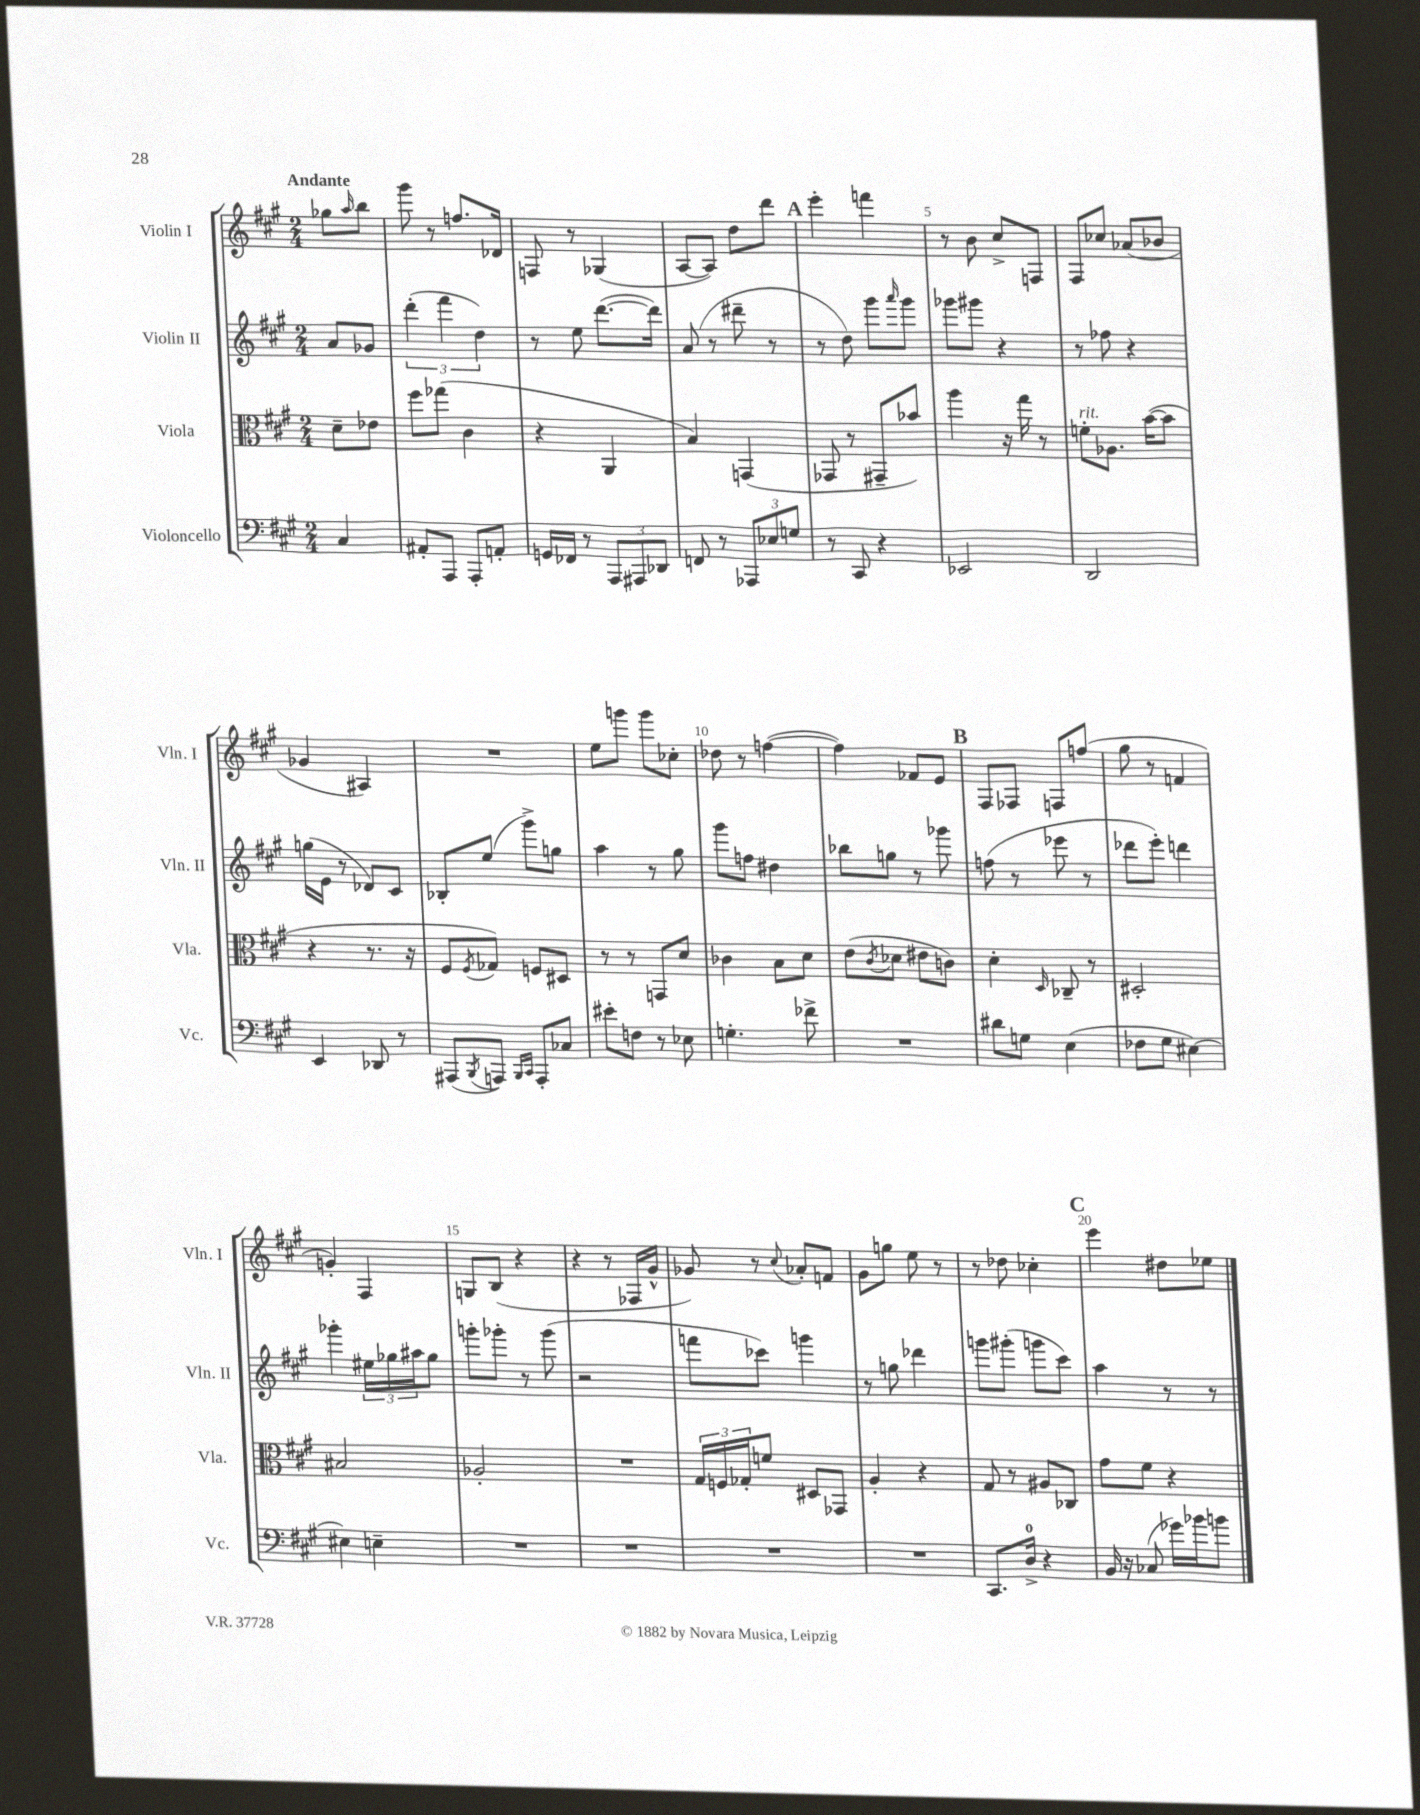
<<
\new StaffGroup <<
\new Staff = "s0" \with { instrumentName = "Violin I" shortInstrumentName = "Vln. I" } {
    \clef treble \key a \major \numericTimeSignature \time 2/4 \partial 4 \tempo "Andante"
    ges''8 \grace { a''16 } b''8 |
    gis'''8 r8 f''8. des'16 |
    f8 r8 ges4( |
    a8~ a8) d''8 d'''8 |
    \mark \markup { \bold "A" } e'''4-. f'''4 |
    r8 b'8 cis''8-> f8 |
    fis8 ces''8 aes'8( bes'8 |
    ges'4 ais4) |
    R2 |
    e''8 g'''8 g'''8 ces''8-. |
    des''8 r8 f''4~( |
    f''4) fes'8 e'8 |
    \mark \markup { \bold "B" } fis8 fes8 f8 f''8( |
    gis''8 r8 f'4 |
    g'4-.) fis4 |
    g8 b8( r4 |
    r4 r8 fes16 gis'16-^ |
    ges'8) r8 \appoggiatura { cis''8 } aes'8-. f'8 |
    gis'8 g''8 e''8 r8 |
    r8 des''8 ces''4-. |
    \mark \markup { \bold "C" } e'''4 dis''8 ees''8 \bar "|." |
}
\new Staff = "s1" \with { instrumentName = "Violin II" shortInstrumentName = "Vln. II" } {
    \clef treble \key a \major \numericTimeSignature \time 2/4 \partial 4
    a'8 ges'8 |
    \tuplet 3/2 { d'''4-.( fis'''4 d''4) } |
    r8 e''8 d'''8.~( d'''16) |
    a'8( r8 dis'''8-- r8 |
    \mark \markup { \bold "A" } r8 d''8) gis'''8 \grace { a'''16 } gis'''8 |
    ges'''8 gis'''8 r4 |
    r8 fes''8 r4 |
    g''16( e'16 r8 des'8) cis'8 |
    bes8-. e''8( gis'''8->) g''8 |
    a''4 r8 gis''8 |
    gis'''8 f''8 dis''4 |
    bes''8 g''8 r8 ges'''8 |
    \mark \markup { \bold "B" } f''8( r8 ees'''8 r8 |
    des'''8 e'''8-.) d'''4 |
    ges'''4-. \tuplet 3/2 { eis''16 ges''16 ais''16 } ges''8 |
    g'''8-. ges'''8-. r8 ges'''8( |
    r2 |
    f'''8 ces'''8) g'''4 |
    r8 g''8 des'''4 |
    g'''8 gis'''8-.( g'''8 cis'''8) |
    \mark \markup { \bold "C" } a''4 r8 r8 \bar "|." |
}
\new Staff = "s2" \with { instrumentName = "Viola" shortInstrumentName = "Vla." } {
    \clef alto \key a \major \numericTimeSignature \time 2/4 \partial 4
    d'8-- ees'8 |
    fis''8 ges''8( cis'4 |
    r4 a,4 |
    b4) g,4( |
    \mark \markup { \bold "A" } ges,8 r8 gis,8-- bes'8) |
    a''4 r16 gis''16 r8 |
    f'8-.^\markup { \italic "rit." } aes8. b'16~( b'8 |
    r4 r8. r16 |
    fis8 \acciaccatura { fis8 } ges8) f8 dis8 |
    r8 r8 g,8 d'8 |
    ces'4 b8 d'8 |
    e'8( \acciaccatura { cis'8 } des'8 eis'8 c'8) |
    \mark \markup { \bold "B" } d'4-. \grace { d16 } ces8-- r8 |
    dis2-. |
    bis2 |
    aes2-. |
    R2 |
    \tuplet 3/2 { gis16 f16 ges16-. } f'8 dis8 ges,8 |
    a4-. r4 |
    gis8 r8 ais8 ces8 |
    \mark \markup { \bold "C" } gis'8 fis'8 r4 \bar "|." |
}
\new Staff = "s3" \with { instrumentName = "Violoncello" shortInstrumentName = "Vc." } {
    \clef bass \key a \major \numericTimeSignature \time 2/4 \partial 4
    cis4 |
    ais,8-. a,,8 a,,8-. a,8-. |
    g,16 fes,16 r8 \tuplet 3/2 { a,,8 ais,,8 des,8 } |
    f,8 r8 \tuplet 3/2 { aes,,8 ees8 g8 } |
    \mark \markup { \bold "A" } r8 cis,8 r4 |
    ees,2 |
    d,2 |
    e,4 des,8 r8 |
    ais,,8( \acciaccatura { b,,8 } a,,8) \grace { b,,16 cis,16 } a,,8-. ces8 |
    eis'8-. f8 r8 ees8 |
    g4.-. fes'8-> |
    R2 |
    \mark \markup { \bold "B" } dis'8 g8 e4( |
    fes8 gis8 eis4~) |
    eis4 e4-- |
    R2 |
    R2 |
    R2 |
    R2 |
    cis,8. d16-0-> r4 |
    \mark \markup { \bold "C" } b,16 r16 ces8( ges'16) bes'16 b'8 \bar "|." |
}
>>
>>
\layout { \context { \Score \override BarNumber.break-visibility = ##(#f #t #t) barNumberVisibility = #(every-nth-bar-number-visible 5) } }
